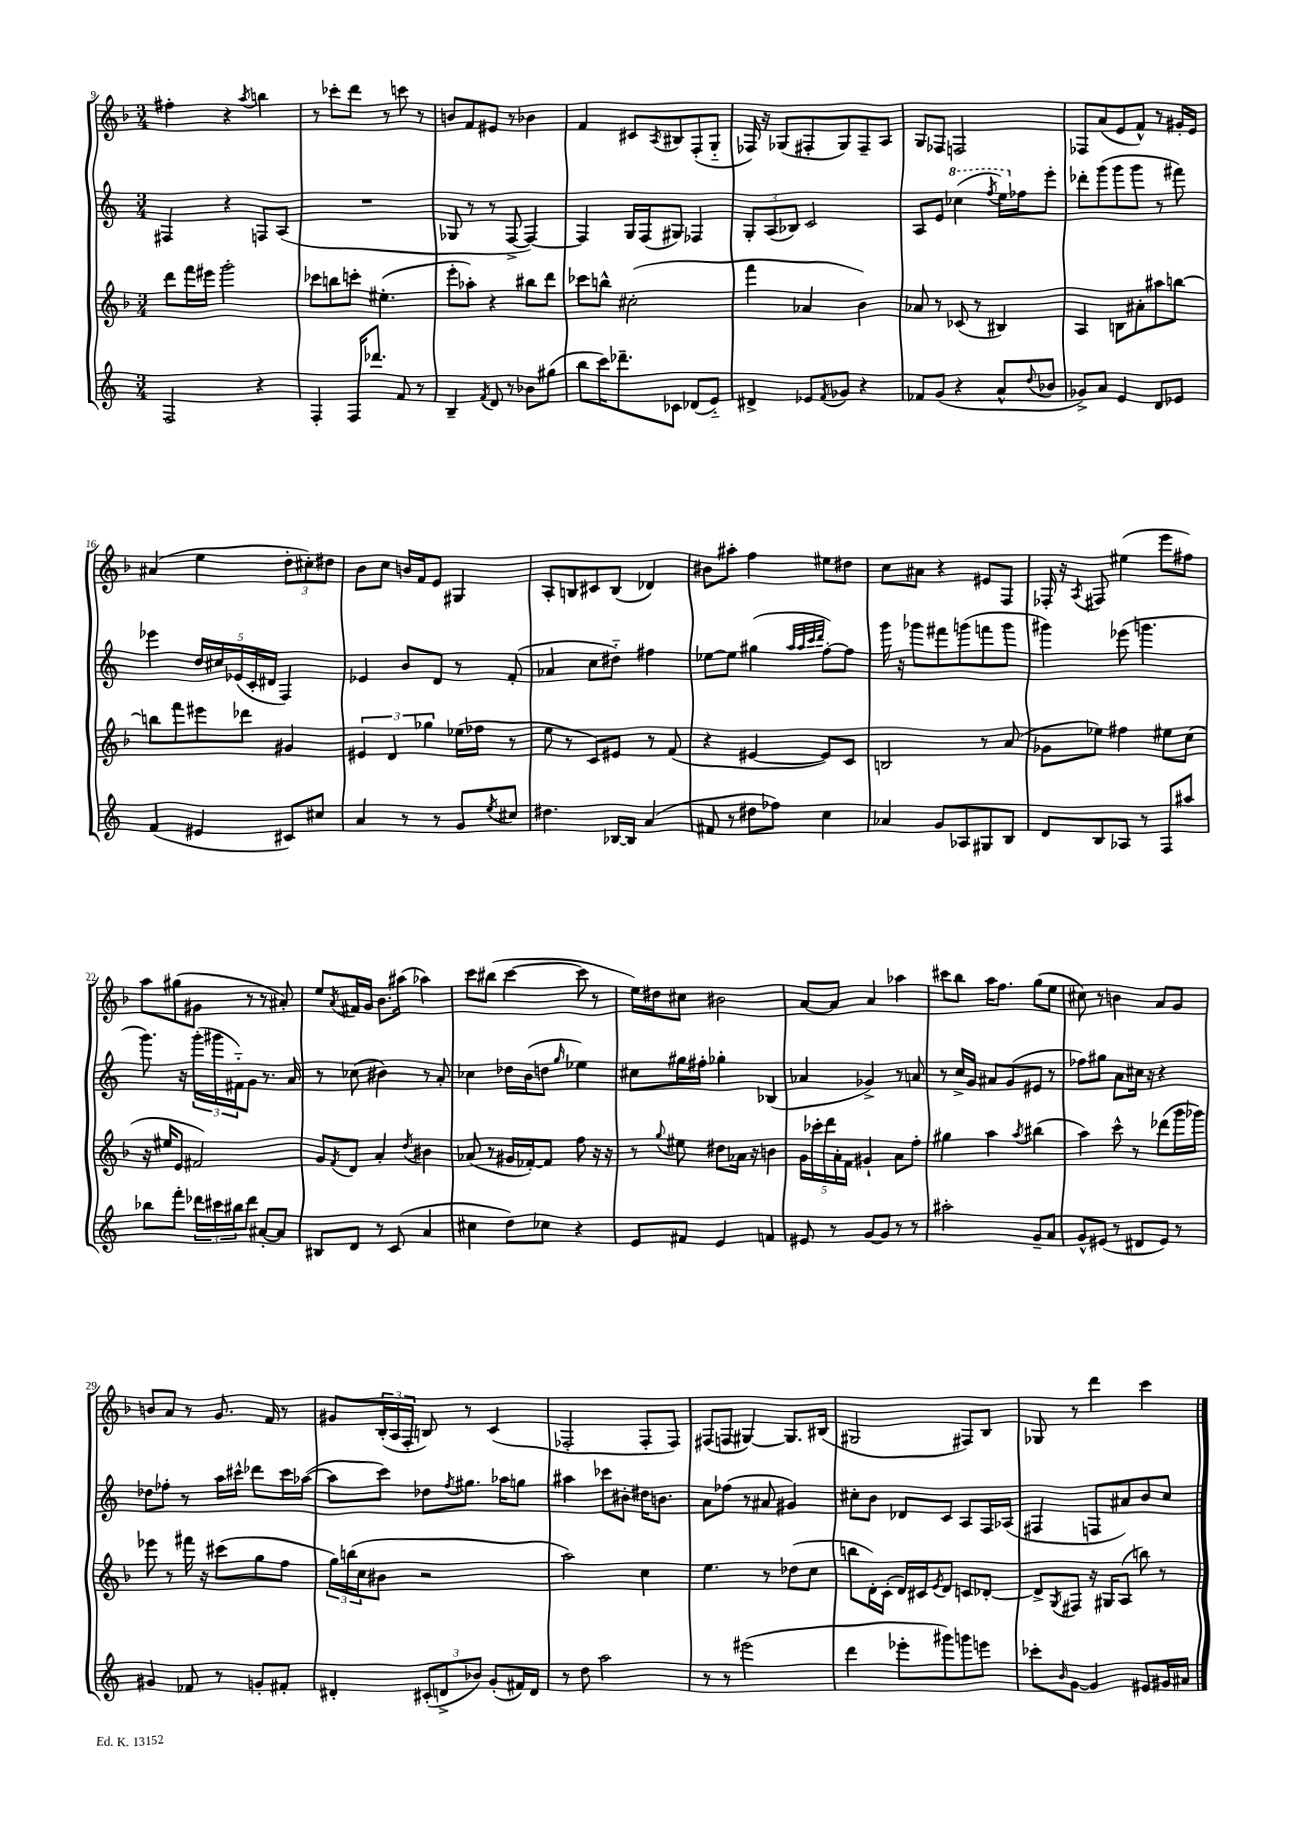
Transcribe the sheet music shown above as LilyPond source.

<<
\new StaffGroup <<
\new Staff = "s0" {
    \clef treble \key f \major \numericTimeSignature \time 3/4
    fis''4-. r4 \acciaccatura { a''8 } b''4 |
    r8 ces'''8-. d'''8 r8 c'''8 r8 |
    b'8 f'8 eis'8 r8 bes'4 |
    f'4 cis'8 \acciaccatura { a8 } bis8 f8-.( g8-_ |
    fes16) r16 ges8( fis8-. ges8) fis8-- a8 |
    g8 fes8 f2 |
    fes8 a'8( e'8 f'8-^) r8 gis'16-. e'16 |
    ais'4( e''4 \tuplet 3/2 { d''8-. cis''8-.) dis''8 } |
    bes'8 c''8 b'16 f'16 e'8 gis4 |
    a8-. b8 cis'8 b8( des'4) |
    bis'8 ais''8-. f''4 eis''8 dis''8 |
    c''8 ais'8 r4 eis'8 f8 |
    fes16-. r16 \acciaccatura { a8 } fis8 eis''4( e'''8 fis''8) |
    a''8 gis''8( gis'8 r8 r8 ais'8-.) |
    e''8 \acciaccatura { a'8 } fis'16 g'16 bes'8. ais''16( aes''4) |
    c'''8 bis''8( c'''4~ c'''8 r8 |
    e''16) dis''16 cis''8 bis'2 |
    a'8~ a'8 a'4 aes''4 |
    cis'''8 bes''8 a''16 f''8. g''8( e''8 |
    cis''8) r8 b'4 a'8 g'8 |
    b'8 a'8 r8 g'8. f'16 r8 |
    gis'8 \tuplet 3/2 { bes16-.( a16 f16-. } b8) r8 c'4( |
    fes2-. fes8-. fes8) |
    fis8( f8 gis4~) gis8. bis16( |
    gis2 fis8) bes8 |
    ges8 r8 d'''4 c'''4 \bar "|." |
}
\new Staff = "s1" {
    \clef treble \key c \major \numericTimeSignature \time 3/4
    fis4 r4 f8 a8( |
    R2. |
    ges8 r8 r8 f8~-> f4~) |
    f4 g16 f16( gis8) fes4 |
    \tuplet 3/2 { g8-. a8( bes8) } c'2 |
    a8 e'8 \ottava #1 ces'''4( \acciaccatura { f'''8 } e'''16) \ottava #0 fes''16 e'''8-. |
    des'''8-. g'''8( g'''8 g'''8 r8 fis'''8) |
    ees'''4 \tuplet 5/4 { d''16 cis''16 ees'16( c'16-. dis'16 } f4) |
    ees'4 b'8 d'8 r8 f'8-.( |
    aes'4 c''8 dis''8-_) fis''4 |
    ees''8~ ees''8 gis''4( \grace { a''32 a''32 c'''32 d'''32 } f''8~-.) f''8 |
    g'''16 r16 ges'''8 fis'''8 g'''8( f'''8 g'''8 |
    gis'''4) ees'''8( g'''4. |
    g'''8.) r16 \tuplet 3/2 { g'''16-.( gis'''16 fis'16-_) } g'8 r8. a'16 |
    r8 ces''8( bis'4) r8 a'8-. |
    ces''4 des''16 b'16( d''8 \grace { g''16 } ees''4) |
    cis''8 gis''16 fis''16-. ges''4-. bes4( |
    aes'4 ges'4->) r8 a'8 |
    r8 c''16-> g'16 ais'8 g'8( eis'8 r8 |
    fes''8) gis''8 a'8 cis''16 r16 r4 |
    des''8 fes''8-. r8 a''16 cis'''16-^ des'''8 cis'''16 aes''16~( |
    aes''8 c'''8) des''8 \acciaccatura { f''8 } gis''8. aes''16 g''8 |
    ais''4 ces'''8 bis'8-. dis''16 b'8. |
    a'8 fes''8( r8 ais'8 gis'4) |
    cis''8-. b'8 des'8 c'8 a8 f16 aes16( |
    fis4 f8 ais'8) b'8 c''8 \bar "|." |
}
\new Staff = "s2" {
    \clef treble \key f \major \numericTimeSignature \time 3/4
    d'''8 f'''16 eis'''16 g'''2-. |
    ces'''8 b''8 c'''8-. eis''4.-.( |
    e'''8-. aes''8-.) r4 bis''8 d'''8 |
    ces'''8 b''8-^ cis''2-.( |
    f'''4 aes'4 bes'4) |
    aes'8 r8 ces'8( r8 bis4) |
    a4 b8 ais'8-. ais''8 b''8~ |
    b''8 f'''8 eis'''8 des'''8 gis'4 |
    \tuplet 3/2 { eis'4 d'4 ges''4 } ees''16( fes''16 r8 |
    e''8 r8 c'8) eis'8 r8 f'8( |
    r4 eis'4~ eis'8) c'8 |
    b2 r8 a'8( |
    ges'8 ees''8) fis''4 eis''8 c''8( |
    r16 eis''16 e'8 fis'2) |
    g'8 \acciaccatura { f'8 } d'8 a'4-. \acciaccatura { d''8 } bis'4 |
    aes'8( r8 gis'16 fes'16~-.) fes'8 f''8 r16 r16 |
    r8 \appoggiatura { g''8 } eis''8 dis''8 aes'16 r16 b'4 |
    \tuplet 5/4 { g'16 ces'''16-. d'''16 a'16-. f'16 } gis'4-! a'8 f''8-. |
    gis''4 a''4 \acciaccatura { a''8 } bis''4( |
    a''4) c'''8-^ r8 des'''8( g'''16 ges'''16) |
    ees'''8 r8 fis'''16 r16 cis'''8( g''8 f''8 |
    \tuplet 3/2 { g''16) b''16( c''16 } bis'8 r2 |
    a''2) c''4 |
    e''4. r8 des''8( c''8 |
    b''8 d'16-.) c'16-.( d'16) cis'16 \acciaccatura { e'8 } d'8 c'8 des'8~-. |
    des'8-> \acciaccatura { g8 } fis8 r16 gis16 a8( b''8) r8 \bar "|." |
}
\new Staff = "s3" {
    \clef treble \key c \major \numericTimeSignature \time 3/4
    f2 r4 |
    f4-. f16 des'''8. f'8 r8 |
    b4-- \acciaccatura { f'8 } d'8 r8 bes'8 gis''8( |
    b''8 c'''16) des'''8.-- ces'8 des'8( e'8-_) |
    dis'4-> ees'8 \acciaccatura { f'8 } ges'8 r4 |
    fes'8 g'8( r4 a'8-^ \appoggiatura { d''8 } bes'8 |
    ges'8->) a'8 e'4 d'8 ees'8 |
    f'4( eis'4 cis'8) cis''8 |
    a'4 r8 r8 g'8 \acciaccatura { e''8 } cis''8 |
    dis''4. bes16~ bes16 a'4( |
    fis'8 r8 dis''8 fes''8) c''4 |
    aes'4 g'8 aes8 gis8 b8 |
    d'8 b8 aes8 r8 f8 ais''8 |
    bes''8 f'''8-. \tuplet 3/2 { des'''16 cis'''16 bis''16 } des'''8 ais'8~-. ais'8 |
    bis8 d'8 r8 c'8( a'4 |
    cis''4 d''8) ces''8 r4 |
    e'8 fis'8 e'4 f'4 |
    eis'8 r8 g'8~ g'8 r8 r8 |
    ais''2-. g'8-- a'8 |
    g'8-^ eis'8( r8 dis'8 eis'8) r8 |
    gis'4 fes'8 r8 g'8-. fis'8-. |
    dis'4-. \tuplet 3/2 { cis'8-.( d'8-> bes'8) } g'8-.( fis'16) d'16 |
    r8 d''8 a''2 |
    r8 r8 eis'''2( |
    d'''4 ees'''8-. gis'''8) g'''8 e'''8 |
    ces'''8-. \grace { b'16 } g'8~ g'4 eis'8 gis'16 ais'16 \bar "|." |
}
>>
>>
\layout { \context { \Score currentBarNumber = #9 } }
